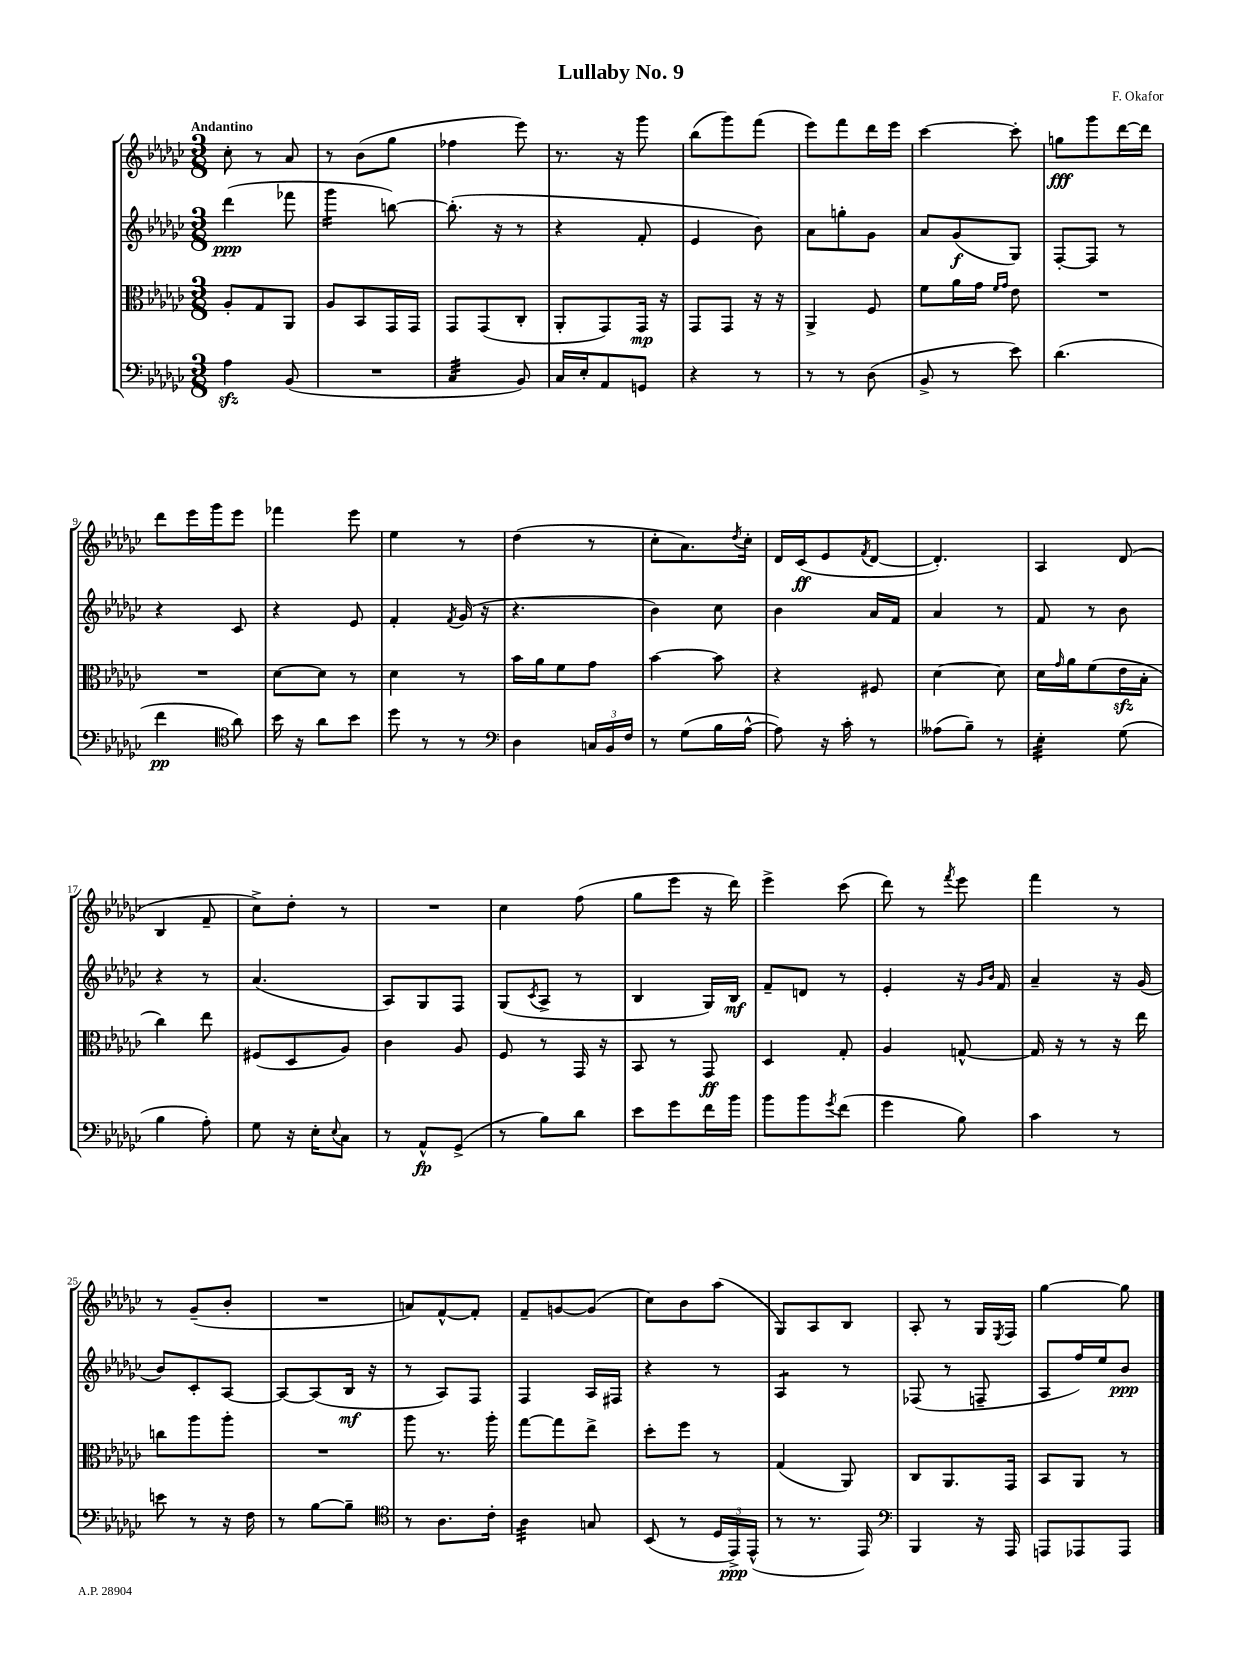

**kern	**kern	**kern	**kern
*staff4	*staff3	*staff2	*staff1
*clefF4	*clefC3	*clefG2	*clefG2
*k[b-e-a-d-g-c-]	*k[b-e-a-d-g-c-]	*k[b-e-a-d-g-c-]	*k[b-e-a-d-g-c-]
*M3/8	*M3/8	*M3/8	*M3/8
4A-	8A-'	(4ddd-	8cc-'
.	8G-	.	8r
(8BB-	8AA-	8fff-	8a-
=	=	=	=
4.r	8A-	4ggg-	8r
.	8BB-	.	(8b-
.	16GG-	[8bb)	8gg-
.	16GG-	.	.
=	=	=	=
4C-	8GG-	(8.bb']	4ff-
.	(8GG-	.	.
.	.	16r	.
8BB-)	8C-'	8r	8eee-)
=	=	=	=
16C-	8AA-'	4r	8.r
16E-'	.	.	.
8AA-	8GG-)	.	.
.	.	.	16r
8GG	16GG-	8f'	8ggg-
.	16r	.	.
=	=	=	=
4r	8GG-	4e-	(8bb-
.	8GG-	.	8ggg-)
8r	16r	8b-)	(8fff
.	16r	.	.
=	=	=	=
8r	4AA-^	8a-	8eee-)
8r	.	8gg'	8fff
(8D-	8F	8g-	16ddd-
.	.	.	16eee-
=	=	=	=
8BB-^	8f	8a-	[4ccc-
8r	16a-	(8g-	.
.	16g-	.	.
.	16qqf	.	.
.	16qqg-	.	.
8e-)	8e-	8G-)	8ccc-']
=	=	=	=
(4.d-	4.r	[8F'	8gg
.	.	8F]	8ggg-
.	.	8r	[16ddd-
.	.	.	16ddd-]
=	=	=	=
4f	4.r	4r	8ddd-
.	.	.	16eee-
.	.	.	16ggg-
*clefC4	*	*	*
8a-)	.	8c-	8eee-
=	=	=	=
16b-	[8d-	4r	4fff-
16r	.	.	.
8a-	8d-]	.	.
8b-	8r	8e-	8eee-
=	=	=	=
8dd-	4d-	4f'	4ee-
8r	.	.	.
.	.	8qf	.
8r	8r	(16g-	8r
.	.	16r	.
=	=	=	=
*clefF4	*	*	*
4D-	16b-	4.r	(4dd-
.	16a-	.	.
.	8f	.	.
24C	8g-	.	8r
24BB-	.	.	.
24F	.	.	.
=	=	=	=
8r	[4b-	4b-)	8cc-'
(8G-	.	.	8.a-)
16B-	8b-]	8cc-	.
.	.	.	8qdd-
[16A-^^	.	.	16cc-'
=	=	=	=
8A-])	4r	4b-	16d-
.	.	.	(16c-
16r	.	.	8e-
16c-'	.	.	.
.	.	.	8qf
8r	8F#	16a-	[8d-
.	.	16f	.
=	=	=	=
(8A--	[4d-	4a-	4.d-'])
8B-~)	.	.	.
8r	8d-]	8r	.
=	=	=	=
4E-'	16d-	8f	4A-
.	16qqg-	.	.
.	16a-	.	.
.	(8f	8r	.
(8G-	16e-	8b-	(8d-
.	16B-'	.	.
=	=	=	=
4B-	4cc-)	4r	4B-
8A-')	8ee-	8r	8f~
=	=	=	=
8G-	(8F#	(4.a-	8cc-^)
16r	8D-	.	8dd-'
16E-'	.	.	.
8qqE-	.	.	.
8C-	8A-)	.	8r
=	=	=	=
8r	4c-	8A-)	4.r
8AA-^^	.	8G-	.
(8GG-^	8A-	8F	.
=	=	=	=
8r	8F	(8G-	4cc-
.	.	8qc-	.
8B-)	8r	8A-^	.
8d-	16GG-	8r	(8ff
.	16r	.	.
=	=	=	=
8e-	8BB-	4B-	8gg-
8g-	8r	.	8eee-
16f	8GG-	16G-)	16r
16b-	.	16B-	16ddd-)
=	=	=	=
8b-	4D-	8f~	4eee-^
8b-	.	8d	.
8qg-	.	.	.
(8f	8G-'	8r	(8ccc-
=	=	=	=
4g-	4A-	4e-'	8ddd-)
.	.	.	8r
.	.	.	8qfff
8B-)	[8G^^	16r	8eee-
.	.	16qqg-	.
.	.	16qqb-	.
.	.	16f	.
=	=	=	=
4c-	16G]	4a-~	4fff
.	16r	.	.
.	8r	.	.
8r	16r	16r	8r
.	16ee-	(16g-	.
=	=	=	=
8e	8cc	8b-)	8r
8r	8aa-	8c-'	(8g-~
16r	8aa-'	[8A-	8b-'
16F	.	.	.
=	=	=	=
8r	4.r	8A-_	4.r
[8B-	.	(8A-]	.
8B-~]	.	16B-	.
.	.	16r	.
=	=	=	=
*clefC4	*	*	*
8r	8aa-	8r	8a)
8.A-	8.r	8A-)	[8f^^
.	.	8F	8f']
16c-'	16aa-'	.	.
=	=	=	=
4A-	[8gg-	4F	8f~
.	8gg-]	.	[8g
8G	8ee-^	16A-	(8g]
.	.	16F#	.
=	=	=	=
(8BB-	8dd-'	4r	8cc-)
8r	8ff	.	8b-
24D-	8r	8r	(8aa-
24EE-^)	.	.	.
(24EE-^^	.	.	.
=	=	=	=
8r	(4G-	4A-	8G-)
8.r	.	.	8A-
.	8AA-)	8r	8B-
16EE-)	.	.	.
=	=	=	=
*clefF4	*	*	*
4BBB-	8C-	(8F-	8A-'
.	8.AA-	8r	8r
16r	.	8F~	16G-
.	.	.	8qE-
16AAA-	16GG-	.	16F
=	=	=	=
8AAA	8BB-	8A-	[4gg-
8AAA-	8AA-	16ff)	.
.	.	16ee-	.
8AAA-	8r	8b-	8gg-]
==	==	==	==
*-	*-	*-	*-
